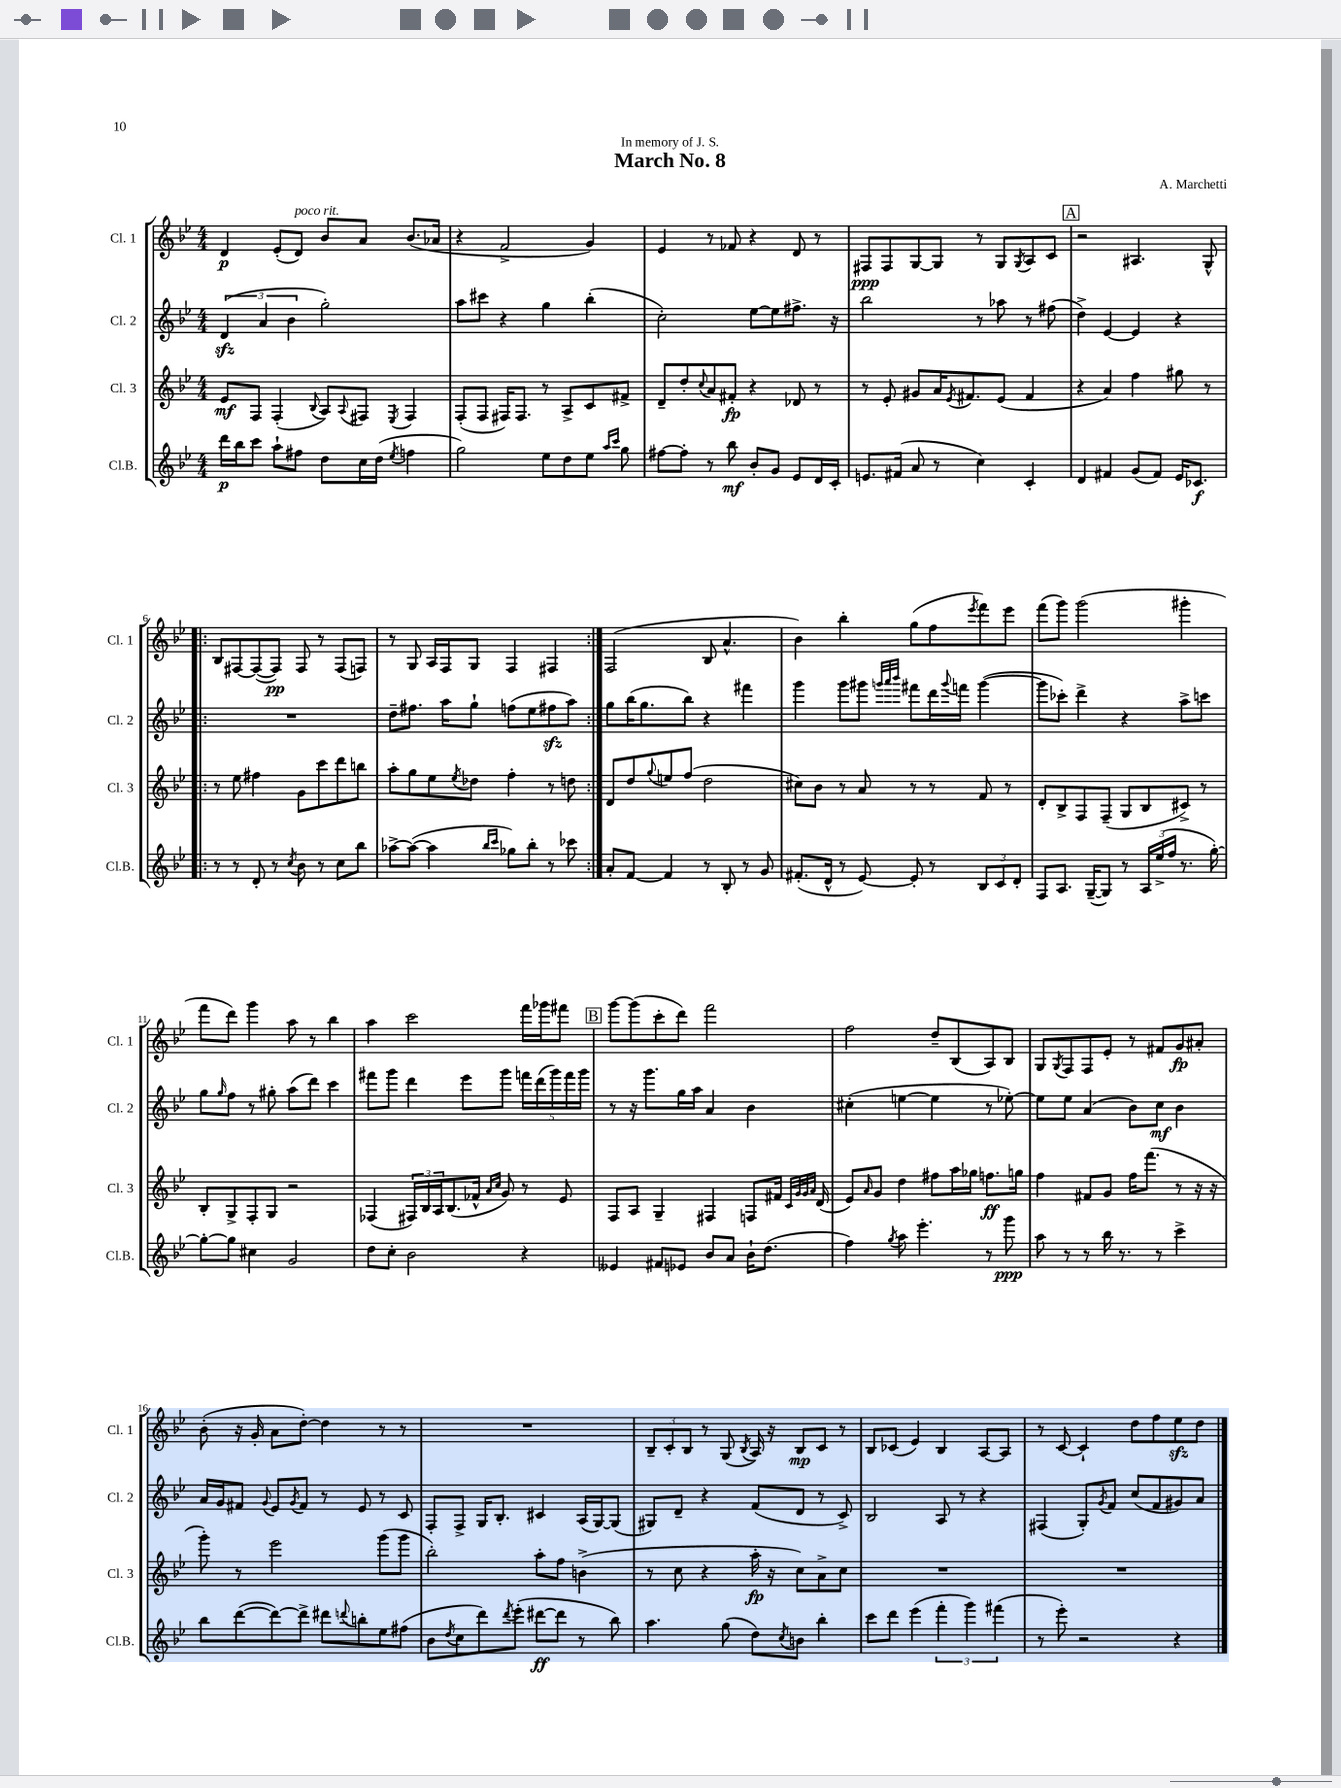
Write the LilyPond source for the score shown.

\header { title = "March No. 8" composer = "A. Marchetti" dedication = "In memory of J. S." }
<<
\new StaffGroup <<
\new Staff = "s0" \with { instrumentName = "Cl. 1" shortInstrumentName = "Cl. 1" } {
    \clef treble \key bes \major \numericTimeSignature \time 4/4
    d'4\p ees'8-.( d'8^\markup { \italic "poco rit." }) bes'8 a'8 bes'8.( aes'16 |
    r4 f'2-> g'4) |
    ees'4 r8 fes'8 r4 d'8 r8 |
    fis8\ppp fis8 g8~ g8 r8 g8 \acciaccatura { g8 } a8 c'8 |
    \mark \markup { \box "A" } r2 ais4. g8-^ |
    \repeat volta 2 { bes8 fis8~ fis8~( fis8\pp) fis8 r8 fis8( f8) |
    r8 g8 a16 f16 g8 f4 fis4 | }
    f2( bes8 a'4.-^ |
    bes'4) bes''4-. g''8( f''8 \acciaccatura { ees'''8 } f'''8) ees'''8 |
    f'''8( g'''8) g'''2( gis'''4-. |
    f'''8 d'''8) g'''4 a''8 r8 bes''4 |
    a''4 c'''2 f'''16 ges'''16 fis'''8 |
    \mark \markup { \box "B" } g'''8~ g'''8( c'''8-. d'''8) f'''2 |
    f''2 d''8-- bes8( a8) bes8 |
    g8 \acciaccatura { g8 } f8 f8 ees'8-. r8 fis'8 g'8\fp ais'8-. |
    bes'8-.( r16 g'16-. a'8 d''8~-.) d''4 r8 r8 |
    R1 |
    \tuplet 3/2 { bes8-- c'8-. bes8 } r8 g8( \acciaccatura { bes8 } a16) r16 bes8\mp c'8 r8 |
    bes8 ces'8( ees'4) bes4 a8~ a8 |
    r8 c'8~ c'4-! d''8 f''8 ees''8\sfz d''8 \bar "|." |
}
\new Staff = "s1" \with { instrumentName = "Cl. 2" shortInstrumentName = "Cl. 2" } {
    \clef treble \key bes \major \numericTimeSignature \time 4/4
    \tuplet 3/2 { d'4\sfz( a'4 bes'4 } g''2-.) |
    a''8 cis'''8 r4 g''4 bes''4-.( |
    c''2-.) ees''8~ ees''8 fis''8.-> r16 |
    bes''2 r8 aes''8 r8 fis''8( |
    \mark \markup { \box "A" } d''4->) ees'4~ ees'4 r4 |
    \repeat volta 2 { R1 |
    d''8-- fis''8. a''16 g''8-! f''8( ees''8 fis''8\sfz a''8) | }
    g''8 bes''16( g''8. bes''8) r4 fis'''4 |
    g'''4 g'''8 gis'''8 \grace { g'''32 a'''32 bes'''32 } fis'''8 d'''16 \appoggiatura { g'''8 } f'''16 g'''4~( |
    g'''8 ces'''8-.) d'''4-> r4 a''8-> c'''8 |
    g''8 \grace { g''16 } f''8 r8 gis''8-. a''8( d'''8) c'''4 |
    fis'''8 g'''8 d'''4 ees'''8 g'''8 \tuplet 5/4 { f'''16 d'''16( g'''16) f'''16 g'''16 } |
    \mark \markup { \box "B" } r8 r16 g'''8. g''16 a''16 a'4 bes'4 |
    cis''4-.( e''4~ e''4 r8 ees''8~-.) |
    ees''8 ees''8 a'4( bes'8) c''8\mf bes'4 |
    a'16 g'16 fis'8 \appoggiatura { g'8 } ees'8 \acciaccatura { g'8 } fis'8 r8 ees'8 r8 c'8 |
    f8-. f8-> g16 bes8.-. cis'4 a16( g16~) g8( |
    gis8) d'8-- r4 f'8( d'8 r8 c'8->) |
    bes2 a8 r8 r4 |
    fis4( g8-.) \acciaccatura { g'8 } f'8 c''8( f'8 gis'8) a'8 \bar "|." |
}
\new Staff = "s2" \with { instrumentName = "Cl. 3" shortInstrumentName = "Cl. 3" } {
    \clef treble \key bes \major \numericTimeSignature \time 4/4
    ees'8\mf f8 f4-.( \appoggiatura { bes8 } a8) \appoggiatura { a8 } fis8 \acciaccatura { ees8 } fis4 |
    f8-.( f8 fis16) fis8. r8 a8-> c'8 fis'8-> |
    d'8-- d''8-. \appoggiatura { c''8 } a'8 fis'8-.\fp r4 des'8 r8 |
    r8 ees'8-. gis'8 a'16 \acciaccatura { ees'8 } fis'8. ees'8( fis'4 |
    \mark \markup { \box "A" } r4 a'4) f''4 gis''8 r8 |
    \repeat volta 2 { r8 ees''8 fis''4 g'8 c'''8 d'''8 b''8 |
    a''8-. g''8 ees''8 \acciaccatura { ees''8 } des''8 f''4-. r8 d''8 | }
    d'8 d''8 \appoggiatura { g''8 } e''8 f''8( d''2 |
    cis''8) bes'8 r8 a'8 r8 r8 f'8 r8 |
    d'8-. bes8-> f8 f8--( g8 bes8 cis'8->) r8 |
    bes8-. g8-> f8-. g8 r2 |
    fes4( \tuplet 3/2 { fis16) bes16 a16 } bes8.( fes'16-^ \grace { a'16 c''16 } g'8) r8 ees'8 |
    \mark \markup { \box "B" } f8 a8 g4-- fis4 f8 fis'16 \grace { c'32 g'32 g'32 a'32 } d'16( |
    ees'8) \grace { a'16 } g'8 d''4 fis''8 a''16 ges''16 f''8.\ff g''16 |
    f''4 fis'8 g'8 f''16 f'''8.( r8 r16 r16 |
    g'''8-.) r8 ees'''2 g'''8( g'''8 |
    bes''2-.) a''8-. f''8 b'4->( |
    r8 c''8 r4 a''16-.\fp r16 c''8) a'8-> c''8 |
    R1 |
    R1 \bar "|." |
}
\new Staff = "s3" \with { instrumentName = "Cl.B." shortInstrumentName = "Cl.B." } {
    \clef treble \key bes \major \numericTimeSignature \time 4/4
    d'''16\p bes''16 c'''8 a''8-! fis''8 d''8 c''16 d''16( \acciaccatura { ees''8 } f''4 |
    g''2) ees''8 d''8 ees''8 \grace { a''16 c'''16 } g''8 |
    fis''8~ fis''8-. r8 bes''8\mf bes'8-. g'8 ees'8 d'16 c'16-. |
    e'8. fis'16( a'8 r8 c''4) c'4-. |
    \mark \markup { \box "A" } d'4 fis'4 g'8( fis'8) ees'16 ces'8.\f |
    \repeat volta 2 { r8 r8 d'8-. r8 \acciaccatura { c''8 } bes'8 r8 c''8 bes''8 |
    aes''8~-> aes''8~( aes''4 \grace { bes''16 c'''16 } ges''8) bes''8-. r8 ces'''8 | }
    a'8-. f'8~ f'4 r8 bes8-. r8 g'8 |
    fis'8.-.( d'16-^ r8 ees'8~) ees'8-. r8 \tuplet 3/2 { bes8 c'8 d'8-. } |
    f8 a8. g16~--( g8) r8 \tuplet 3/2 { a16 ees''16->( f''16 } r8. g''16~-.) |
    g''8~-. g''8 cis''4 g'2 |
    d''8 c''8-. bes'2 r4 |
    \mark \markup { \box "B" } eeses'4 fis'8 ees'8 bes'8 a'8 bes'16-! d''8.( |
    f''4) \acciaccatura { g''8 } a''8 ees'''4.-. r8 g'''8\ppp |
    a''8 r8 r8 bes''16 r8. r8 c'''4-> |
    bes''8 d'''8~( d'''8~) d'''8-> dis'''8 \appoggiatura { d'''8 } b''8-. ees''8 fis''8( |
    bes'8 \acciaccatura { d''8 } c''8 d'''8) \acciaccatura { d'''8 } ees'''8-.( dis'''8~\ff dis'''8 r8 bes''8) |
    a''4. g''8( d''8) \acciaccatura { c''8 } b'8 bes''4-. |
    c'''8 d'''8 ees'''4( \tuplet 3/2 { f'''4-. g'''4) fis'''4( } |
    r8 ees'''8-.) r2 r4 \bar "|." |
}
>>
>>
